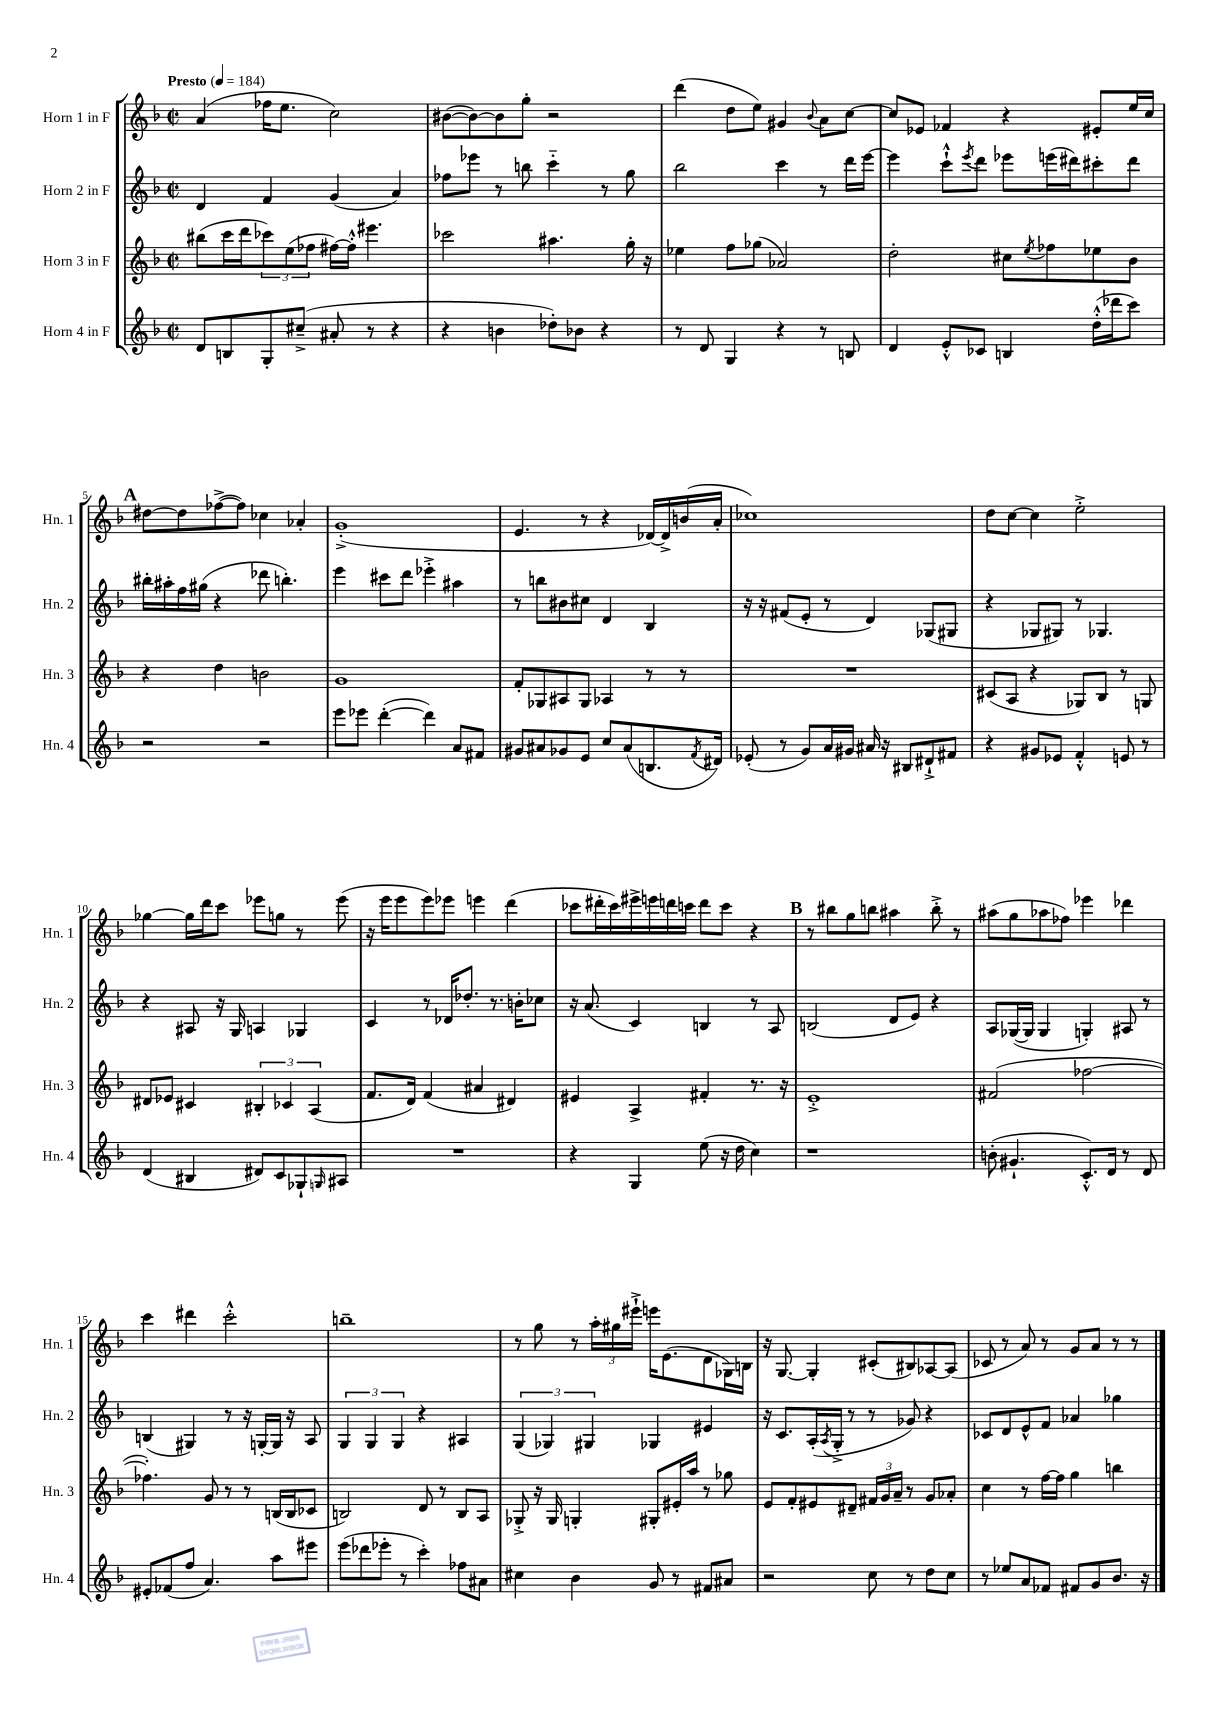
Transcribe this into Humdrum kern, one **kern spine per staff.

**kern	**kern	**kern	**kern
*part4	*part3	*part2	*part1
*staff4	*staff3	*staff2	*staff1
*I"Horn 4 in F	*I"Horn 3 in F	*I"Horn 2 in F	*I"Horn 1 in F
*I'Hn. 4	*I'Hn. 3	*I'Hn. 2	*I'Hn. 1
*clefG2	*clefG2	*clefG2	*clefG2
*k[b-]	*k[b-]	*k[b-]	*k[b-]
*M2/2	*M2/2	*M2/2	*M2/2
*met(c|)	*met(c|)	*met(c|)	*met(c|)
*MM184	*MM184	*MM184	*MM184
=1	=1	=1	=1
!	!	!	!LO:TX:a:B:t=Presto
8d/L	(8bb#X\L	4d/	(4a/
8Bn/	16ccc\L	.	.
.	16ddd\J	.	.
8G'/	12ccc-X\)	4f/	16ff-X\KL
.	.	.	8.ee\J
.	(12ee\	.	.
(8cc#X~^/J	.	.	.
.	12ff-X\J	.	.
8a#X'/	[16ff#X\LL)	(4g/	2cc\)
.	16ff#'^^\JJ]	.	.
8r	4.eee#X\	.	.
4r	.	4a/)	.
=2	=2	=2	=2
4r	2ccc-X\	8ff-X\L	([8b#X\L
.	.	8eee-X\J	8b#\_)
4bn\	.	8r	8b#\]
.	.	8bbn\	8gg'\J
8dd-X'\L)	4.aa#X\	4ccc\	2r
8b-X\J	.	.	.
4r	.	8r	.
.	16gg'\	8gg\	.
.	16r	.	.
=3	=3	=3	=3
8r	4ee-X\	2bb-\	(4ddd\
8d/	.	.	.
4G/	8ff\L	.	8dd\L
.	(8gg-X\J	.	8ee\J)
4r	2a-X/)	4ccc\	4g#X/
.	.	.	8qqb-/
8r	.	8r	8a\L
8Bn/	.	16ddd\LL	[8cc\J
.	.	[16eee\JJ	.
=4	=4	=4	=4
4d/	2dd'\	4eee\]	8cc/L]
.	.	.	8e-X/J
8e'^^/L	.	8ccc`^^\L	4f-X/
.	.	8qeee/	.
8c-X/J	.	8ddd\J	.
4Bn/	8cc#X\L	8eee-X\L	4r
.	8qee/	.	.
.	8ff-X\	(16eeen\L	.
.	.	16ddd#X\J)	.
(16dd'^^\LL	8ee-X\	8ccc#X'\	8e#X'/L
16ddd-X\J	.	.	.
8ccc\J)	8b-\J	8ddd#\J	16ee/L
.	.	.	16cc/JJ
!!LO:LB:g=z
!!LO:REH:place=s1:t=A
=5	=5	=5	=5
2r	4r	16bb#X'\LL	[8dd#X\L
.	.	16aa#X'\	.
.	.	16ff\	8dd#\]
.	.	(16gg#X\JJ	.
.	4dd\	4r	([8ff-X^\
.	.	.	8ff-\J])
2r	2bn\	8ddd-X\	4cc-X\
.	.	4.bbn'\)	.
.	.	.	4a-X'/
=6	=6	=6	=6
8eee\L	1g	4eee\	(1g'^
8eee-X\J	.	.	.
([4ddd'\	.	8ccc#X\L	.
.	.	8ddd\J	.
4ddd\])	.	4eee-X'^\	.
8a/L	.	4aa#X\	.
8f#X/J	.	.	.
=7	=7	=7	=7
8g#X/L	8f'/L	8r	4.e/
8a#X/	8G-X/	8bbn\L	.
8g-X/	8A#X/	8b#X\	.
8e/J	8G-/J	8cc#X\J	8r
8cc/L	4A-X/	4d/	4r
(8a#/	.	.	.
8.Bn/	8r	4B-/	[16d-X/LL)
.	.	.	16d-^/]
.	8r	.	(16bn/
8qf/	.	.	.
16d#X/Jk)	.	.	16a'/JJ
=8	=8	=8	=8
(8e-X'/	1r	16r	1cc-X)
.	.	16r	.
8r	.	(8f#X/L	.
8g/L)	.	8e'/J	.
16a/L	.	8r	.
16g#X/JJ	.	.	.
16a#X/	.	4d/)	.
16r	.	.	.
8B#X/L	.	.	.
8d#X`^/	.	(8G-X/L	.
8f#X/J	.	8G#X/J	.
=9	=9	=9	=9
4r	(8c#X/L	4r	8dd\L
.	8A/J	.	[8cc\J
8g#X/L	4r	8G-X/L	4cc\]
8e-X/J	.	8G#X/J)	.
4f'^^/	8G-X/L)	8r	2ee'^\
.	8B-/J	4.G-X/	.
8en/	8r	.	.
8r	8Gn/	.	.
!!LO:LB:g=z
=10	=10	=10	=10
(4d/	8d#X/L	4r	[4gg-X\
.	8e-X/J	.	.
4B#X/	4c#X/	8A#X/	16gg-\LL]
.	.	.	16ddd\J
.	.	16r	8ccc\J
.	.	16G/	.
8d#X/L)	6B#X'/	4An/	8eee-X\L
8c/	.	.	8ggn\J
.	6c-X/	.	.
8G-X`/	.	4G-X/	8r
.	(6A/	.	.
16qqGn/	.	.	.
8A#X/J	.	.	(8eee-\
=11	=11	=11	=11
1r	8.f/L	4c/	16r
.	.	.	16eee\KL
.	.	.	8eee\
.	16d/Jk)	.	.
.	(4f/	8r	8eee\)
.	.	16d-X/KL	8eee-X\J
.	.	8.dd-X'/J	.
.	4a#X/	.	4eeen\
.	.	8.r	.
.	4d#X/)	.	(4ddd\
.	.	16bn'\KL	.
.	.	8cc-X\J	.
=12	=12	=12	=12
4r	4e#X/	16r	8ccc-X\L
.	.	(8.a/	.
.	.	.	16ddd#X'\L
.	.	.	16ccc-\)
4G/	4A^/	4c/)	16eee#X^\
.	.	.	16eeen\
.	.	.	16dddn\
.	.	.	16cccn\JJ
(8ee\	4f#X'/	4Bn/	8ddd\L
16r	.	.	8ccc\J
16dd\	.	.	.
4cc\)	8.r	8r	4r
.	.	8A/	.
.	16r	.	.
!!LO:REH:place=s1:t=B
=13	=13	=13	=13
1r	1e'^	(2Bn/	8r
.	.	.	8bb#X\L
.	.	.	8gg\
.	.	.	8bbn\J
.	.	8d/L	4aa#X\
.	.	8e/J)	.
.	.	4r	8bb'^\
.	.	.	8r
=14	=14	=14	=14
(8bn'\	(2f#X/	8A/L	(8aa#X\L
4.g#X`/	.	([16G-X/L	8gg\
.	.	16G-/JJ]	.
.	.	4G-/	8aa-X\
.	.	.	8ff-X\J)
8.c'^^/L)	[2ff-X\	4Gn'/)	4eee-X\
16d/Jk	.	.	.
8r	.	8A#X/	4ddd-X\
8d/	.	8r	.
!!LO:LB:g=z
=15	=15	=15	=15
8e#X'/L	4.ff-X'\])	(4Bn/	4ccc\
(8f-X/	.	.	.
8ff/J	.	4G#X/)	4ddd#X\
4.a/)	8g/	.	.
.	8r	8r	2ccc'^^\
.	8r	16r	.
.	.	[16Gn'/LL	.
8aa\L	(16Bn/LL	16G/JJ]	.
.	16B/J	16r	.
8eee#X\J	8c-X/J	8A/	.
=16	=16	=16	=16
(8eee\L	2Bn/)	6G/	1bbn~
8ddd-X\	.	.	.
.	.	6G/	.
8eee-X'\J	.	.	.
.	.	6G/	.
8r	.	.	.
4ccc'\)	8d/	4r	.
.	8r	.	.
8ff-X\L	8B/L	4A#X/	.
8a#X\J	8A/J	.	.
=17	=17	=17	=17
4cc#X\	8G-X'^/	(6G/	8r
.	16r	.	8gg\
.	.	6G-X/)	.
.	16G-/	.	.
4b-\	4Gn'/	.	8r
.	.	6G#X/	.
.	.	.	24aa'\LL
.	.	.	24gg#X\
.	.	.	24eee#X`^\JJ
8g/	8G#X'/L	4G-X/	16eeen\KL
.	.	.	(8.e\
8r	16e#X'/L	.	.
.	16aa/JJ	.	.
8f#X/L	8r	4e#X/	8d\
8a#X/J	8gg-X\	.	16G-X\L)
.	.	.	16Bn\JJ
=18	=18	=18	=18
2r	8e/L	16r	16r
.	.	8.c/L	[8.G/
.	8f'/	.	.
.	8e#X/	(16A'/L	4G'/]
.	.	8qA/	.
.	.	16G'^/JJ	.
.	8d#X~/J	8r	.
8cc\	24f#X/LL	8r	(8c#X'/L
.	24g/	.	.
.	24a~/JJ	.	.
8r	8r	8g-X/)	8B#X/)
8dd\L	8g/L	4r	[8A-X/
8cc\J	8a-X'/J	.	(8A-/J]
=19	=19	=19	=19
8r	4cc\	8c-X/L	8c-X/
8ee-X/L	.	8d/	8r
8a/	8r	8e^^/	8a/)
8f-X/J	[16ff\LL	8f/J	8r
.	16ff\JJ]	.	.
8f#X/L	4gg\	4a-X/	8g/L
8g/	.	.	8a/J
8.b-/J	4bbn\	4gg-X\	8r
.	.	.	8r
16r	.	.	.
==	==	==	==
*-	*-	*-	*-
